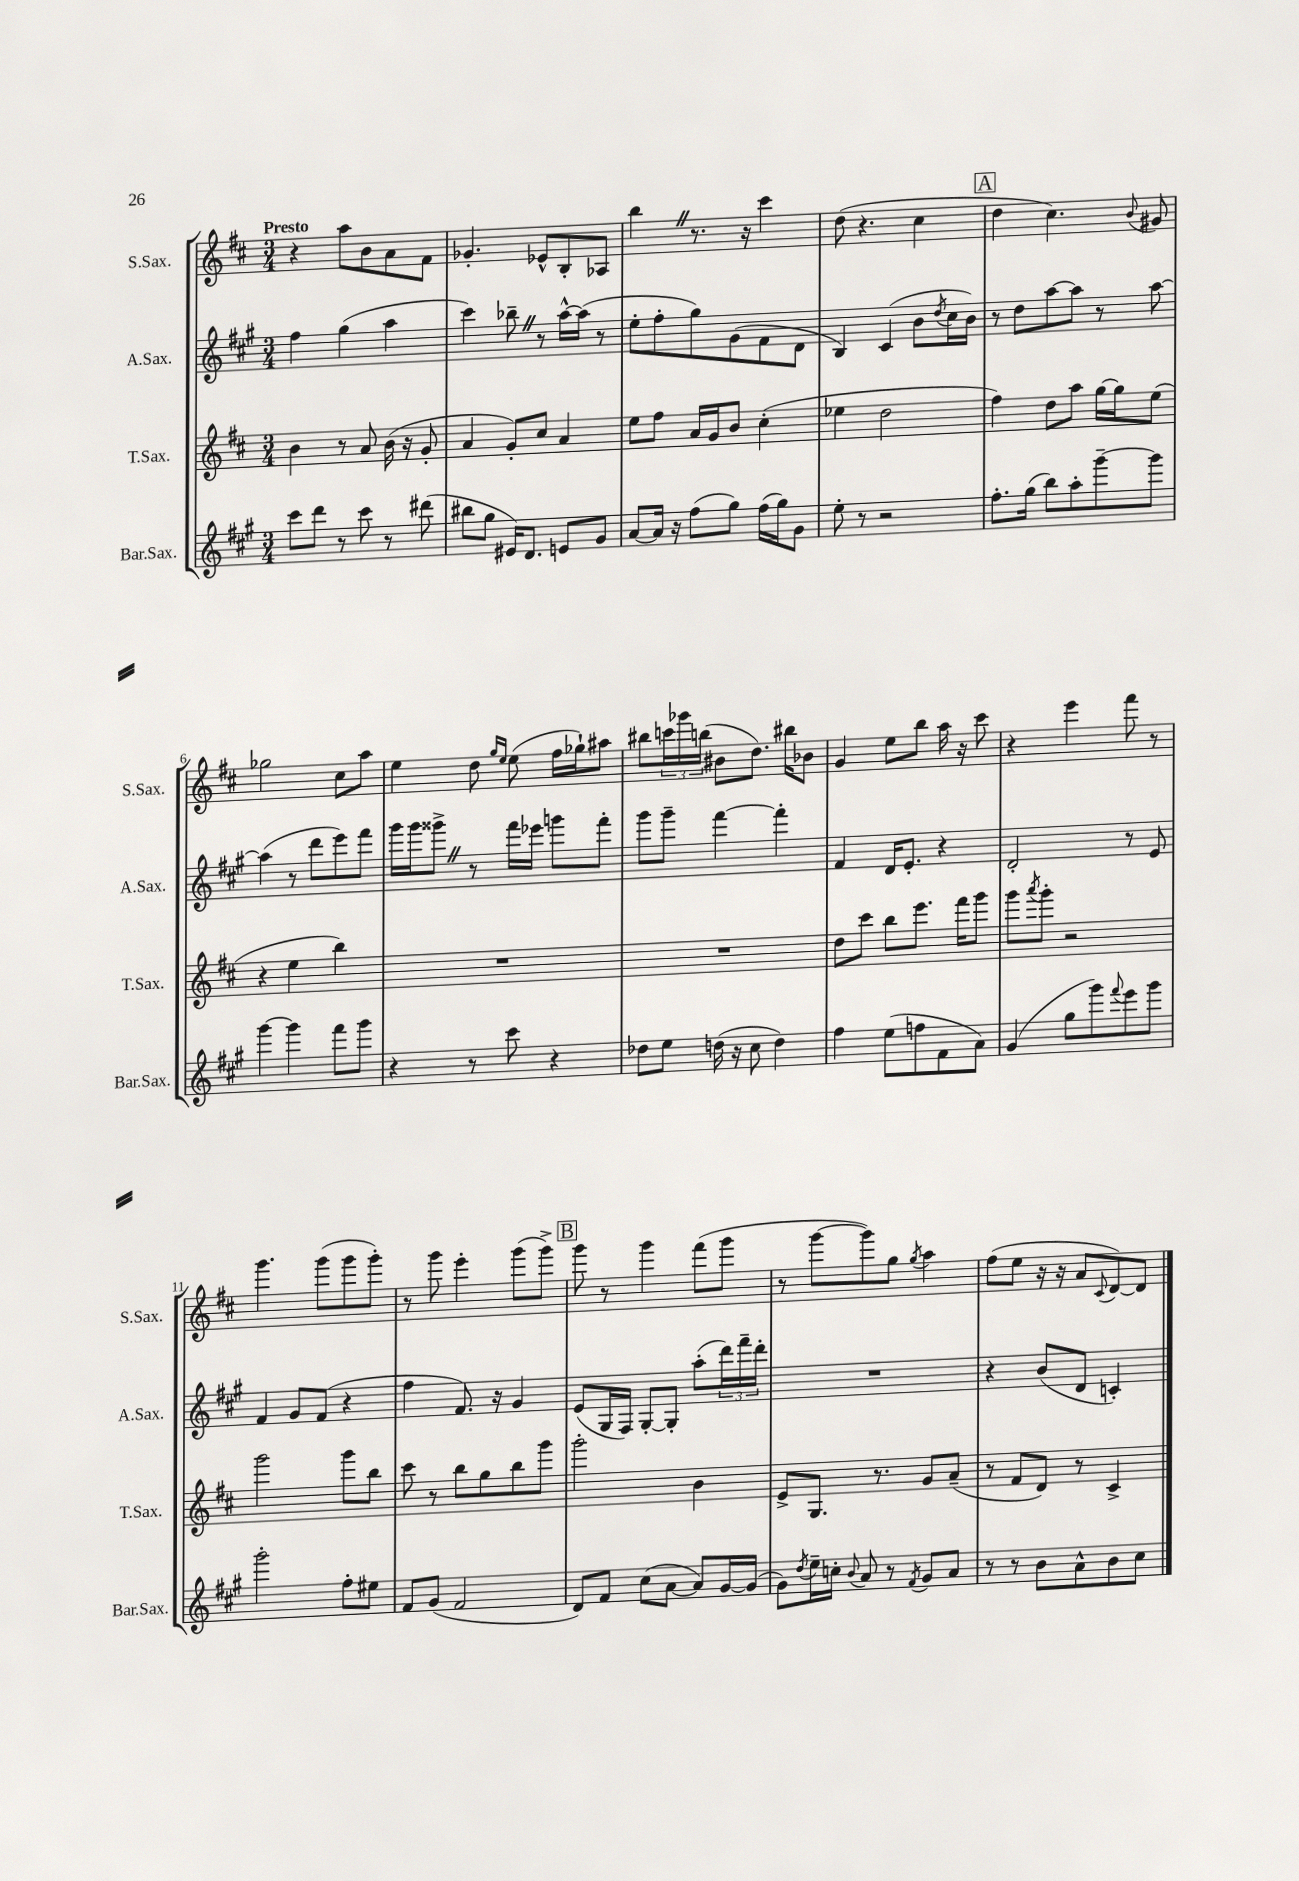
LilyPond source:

<<
\new StaffGroup <<
\new Staff = "s0" \with { instrumentName = "S.Sax." shortInstrumentName = "S.Sax." } {
    \clef treble \key d \major \numericTimeSignature \time 3/4 \tempo "Presto"
    r4 a''8 b'8 a'8 fis'8 |
    ges'4.-. ees'8-^ b8-. aes8 |
    b''4 \once \override BreathingSign.text = \markup { \musicglyph "scripts.caesura.straight" } \breathe r8. r16 cis'''4 |
    d''8( r4. cis''4 |
    \mark \markup { \box "A" } d''4 cis''4.) \appoggiatura { b'8 } gis'8 |
    ges''2 cis''8 a''8 |
    e''4 d''8 \grace { g''16 e''16 } e''8( fis''16 ges''16-!) ais''8 |
    bis''8 \tuplet 3/2 { c'''16 ges'''16 b''16( } bis'8 d''8.) bis''16 bes'8 |
    g'4 e''8 b''8 a''16 r16 cis'''8 |
    r4 e'''4 fis'''8 r8 |
    g'''4. g'''8( g'''8 g'''8-.) |
    r8 g'''8 e'''4-. g'''8( g'''8->) |
    \mark \markup { \box "B" } g'''8 r8 g'''4 fis'''8( g'''8 |
    r8 g'''8~ g'''8) g''8 \acciaccatura { g''8 } a''4 |
    fis''8( e''8 r16 r16 a'8 \appoggiatura { cis'8 } d'8~) d'8 \bar "|." |
}
\new Staff = "s1" \with { instrumentName = "A.Sax." shortInstrumentName = "A.Sax." } {
    \clef treble \key a \major \numericTimeSignature \time 3/4
    fis''4 gis''4( a''4 |
    cis'''4) bes''8-- \once \override BreathingSign.text = \markup { \musicglyph "scripts.caesura.straight" } \breathe r8 a''16~-^ a''16( r8 |
    e''8-. fis''8-. gis''8) gis'8( fis'8 d'8 |
    b4) cis'4( b'8 \acciaccatura { d''8 } cis''16 b'16) |
    \mark \markup { \box "A" } r8 d''8 a''8~ a''8 r8 a''8~ |
    a''4( r8 d'''8 e'''8) fis'''8 |
    gis'''16 gis'''16 gisis'''8-> \once \override BreathingSign.text = \markup { \musicglyph "scripts.caesura.straight" } \breathe r8 fis'''16 ees'''16 g'''8 fis'''8-. |
    gis'''8 gis'''8-- fis'''4~ fis'''4-. |
    fis'4 d'16 e'8.-. r4 |
    d'2-. r8 e'8 |
    fis'4 gis'8 fis'8( r4 |
    fis''4 fis'8.) r16 gis'4 |
    \mark \markup { \box "B" } e'8( gis16 fis16) gis8~-. gis8-. a''8-.( \tuplet 3/2 { d'''16) fis'''16-- d'''16-. } |
    R2. |
    r4 b'8( d'8 c'4-.) \bar "|." |
}
\new Staff = "s2" \with { instrumentName = "T.Sax." shortInstrumentName = "T.Sax." } {
    \clef treble \key d \major \numericTimeSignature \time 3/4
    b'4 r8 a'8 b'16( r16 g'8-. |
    a'4 g'8-.) cis''8 a'4 |
    e''8 fis''8 a'16 g'16 b'8 cis''4-.( |
    ees''4 d''2 |
    \mark \markup { \box "A" } fis''4) d''8 a''8 g''16~ g''16 e''8( |
    r4 e''4 b''4) |
    R2. |
    R2. |
    d''8 cis'''8 b''8 e'''8. fis'''16 g'''8 |
    g'''8 \acciaccatura { a'''8 } g'''8-. r2 |
    g'''2 g'''8 b''8 |
    cis'''8 r8 b''8 g''8 b''8 g'''8 |
    \mark \markup { \box "B" } g'''2-. b'4 |
    e'8-> g8. r8. g'8 a'8--( |
    r8 fis'8 d'8) r8 cis'4-> \bar "|." |
}
\new Staff = "s3" \with { instrumentName = "Bar.Sax." shortInstrumentName = "Bar.Sax." } {
    \clef treble \key a \major \numericTimeSignature \time 3/4
    cis'''8 d'''8 r8 cis'''8 r8 dis'''8( |
    bis''8 gis''8 eis'16) d'8. e'8 gis'8 |
    a'8~ a'16 r16 fis''8( gis''8) fis''16( gis''16) gis'8 |
    e''8-. r8 r2 |
    \mark \markup { \box "A" } fis''8.-. gis''16( b''8) a''8-. gis'''8~-- gis'''8 |
    gis'''4~ gis'''4 fis'''8 gis'''8 |
    r4 r8 cis'''8 r4 |
    des''8 e''8 d''16( r16 cis''8 d''4) |
    fis''4 e''8( f''8 fis'8 a'8) |
    gis'4( gis''8 gis'''8) \appoggiatura { fis'''8 } e'''8 gis'''8 |
    gis'''2-. fis''8-. eis''8 |
    fis'8 gis'8( fis'2 |
    \mark \markup { \box "B" } d'8) fis'8 cis''8( a'8~ a'8) gis'16~ gis'16( |
    gis'8) \acciaccatura { d''8 } e''16-- c''16-. \appoggiatura { b'8 } a'8 r8 \acciaccatura { fis'8 } gis'8 a'8 |
    r8 r8 b'8 a'8-^ b'8 cis''8 \bar "|." |
}
>>
>>
